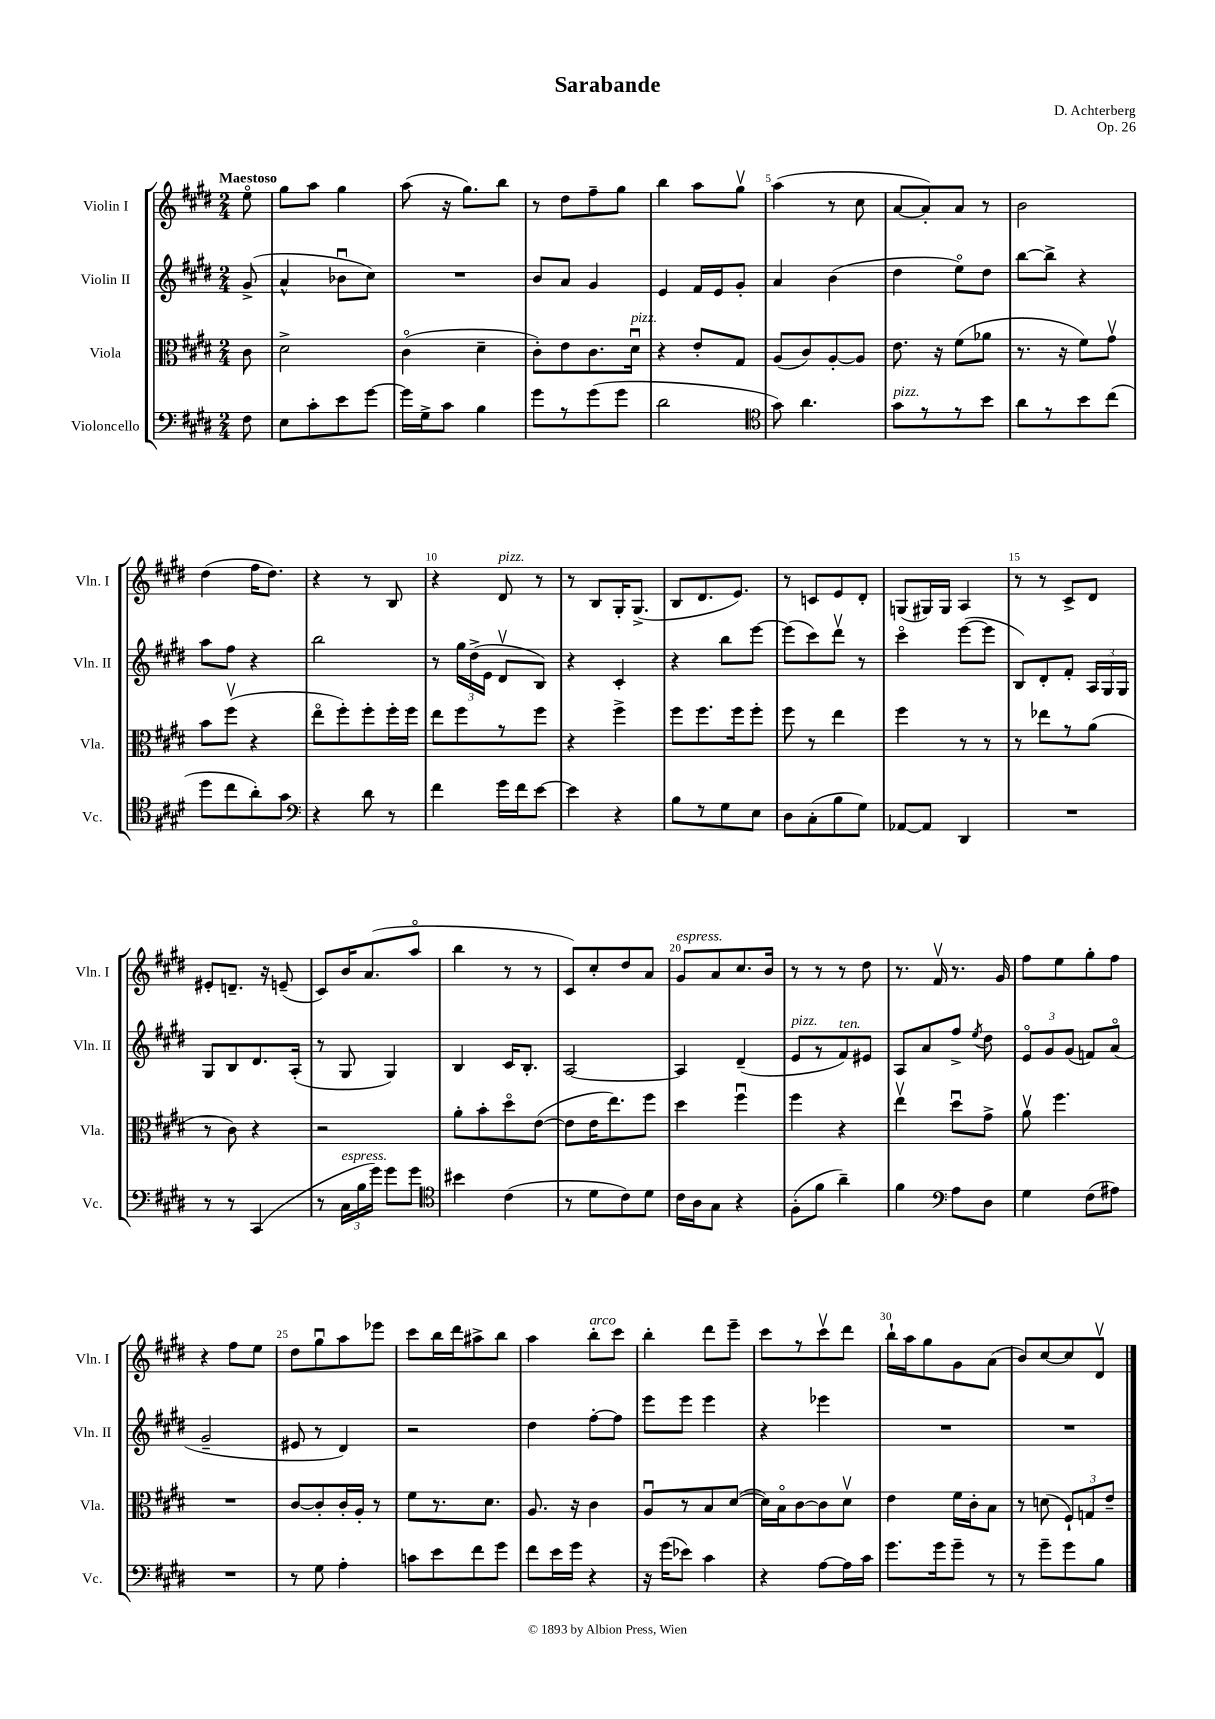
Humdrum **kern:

**kern	**kern	**kern	**kern
*staff4	*staff3	*staff2	*staff1
*clefF4	*clefC3	*clefG2	*clefG2
*k[f#c#g#d#]	*k[f#c#g#d#]	*k[f#c#g#d#]	*k[f#c#g#d#]
*M2/4	*M2/4	*M2/4	*M2/4
8F#\	8c#\	(8g#^/	8eeo\
=	=	=	=
8E\L	2d#^\	4a^^/	8gg#\L
8c#'\	.	.	8aa\J
8e\	.	8b-u\L	4gg#\
[8g#\J	.	8cc#\J)	.
=	=	=	=
16g#\]LL	(4c#o\	2r	(8aa\
16G#^\J	.	.	.
8c#\J	.	.	16r
.	.	.	8.gg#\L)
4B\	4d#~\	.	.
.	.	.	8bb\J
=	=	=	=
8g#\L	8c#'\L)	8b/L	8r
8r	8e\	8a/J	8dd#\L
(8g#\	8.c#\	4g#/	8ff#~\
8g#\J	.	.	8gg#\J
.	16d#u\Jk	.	.
=	=	=	=
2d#\	4r	4e/	4bb\
.	8e'/L	16f#/LL	8aa\L
.	.	16e/J	.
.	8G#/J	8g#'/J	8gg#v\J
=	=	=	=
*clefC4	*	*	*
8g#\)	(8A/L	4a/	(4aa\
4.a\	8c#/)	.	.
.	[8A'/	(4b\	8r
.	8A/]J	.	8cc#\
=	=	=	=
8g#\L	8.e\	4dd#\	[8a/L
8r	.	.	8a'/])
.	16r	.	.
8r	(8f#\L	8eeo\L)	8a/J
8b\J	8a-\J	8dd#\J	8r
=	=	=	=
8a\L	8.r	[8bb\L	2b\
8r	.	8bb^\]J	.
.	16r	.	.
8b\	8f#\L)	4r	.
(8cc#\J	8g#v\J	.	.
=	=	=	=
8dd#\L	8b\L	8aa\L	(4dd#\
8cc#\	(8ff#v\J	8ff#\J	.
8a'\)	4r	4r	16ff#\LK
.	.	.	8.dd#\J)
8g#\J	.	.	.
=	=	=	=
*clefF4	*	*	*
4r	8eeo\L	2bb\	4r
.	8ff#'\)	.	.
8d#\	8ff#'\	.	8r
8r	16ff#'\L	.	8B/
.	16ff#\JJ	.	.
=	=	=	=
4f#\	8ee\L	8r	4r
.	8ff#\	24gg#\LL	.
.	.	(24dd#^\	.
.	.	24e\JJ	.
16g#\LL	8r	8d#v/L	8d#/
16f#\J	.	.	.
[8e\J	8ff#\J	8B/J)	8r
=	=	=	=
4e\]	4r	4r	8r
.	.	.	8B/L
4r	4ff#^\	4c#'/	16G#'/K
.	.	.	(8.G#^/J
=	=	=	=
8B\L	8ff#\L	4r	8B/L
8r	8.ff#\	.	8.d#/
8G#\	.	8bb\L	.
.	16ff#\k	.	8.e/J)
8E\J	8ff#'\J	[8eee\J	.
=	=	=	=
8D#\L	8ff#\	(8eee\]L	8r
(8C#'\	8r	8ccc#\)	8c/L
8B\	4ee\	8ddd#v\J	8e/
8G#\J)	.	8r	8d#'/J
=	=	=	=
[8AA-/L	4ff#\	4ccc#o\	(8G/L
8AA-/]J	.	.	16G#/L)
.	.	.	16G#/JJ
4DD#/	8r	([8eee\L	4A/
.	8r	8eee\]J	.
=	=	=	=
2r	8r	8B/L)	8r
.	8ee-\L	8d#'/	8r
.	8r	8f#'/J	8c#^/L
.	(8a\J	24A/LL	8d#/J
.	.	24G#/	.
.	.	24G#/JJ	.
=	=	=	=
8r	8r	8G#/L	8e#'/L
8r	8c#\)	8B/	8.d~/J
(4CC#/	4r	8.d#/	.
.	.	.	16r
.	.	.	(8e~/
.	.	(16A'/Jk	.
=	=	=	=
8r	2r	8r	8c#/L)
24C#\LL	.	8G#/	16b/K
24B\	.	.	.
.	.	.	(8.a/
24g#\JJ)	.	.	.
8g#\L	.	4G#/)	.
8g#\J	.	.	8aao/J
=	=	=	=
*clefC4	*	*	*
4b#\	8a'\L	4B/	4bb\
.	8b'\	.	.
(4c#\	8dd#o\	16c#/LK	8r
.	.	8.B'/J	.
.	([8e\J	.	8r
=	=	=	=
8r	8e\]L	[2A/	8c#/L)
8d#\L	16e\K	.	8cc#'/
.	8.ee\)	.	.
8c#\)	.	.	8dd#/
8d#\J	8ff#\J	.	8a/J
=	=	=	=
16c#\LL	4dd#\	4A/]	8g#/L
16A\J	.	.	.
8G#\J	.	.	8a/
4r	4ff#u\	(4d#~/	8.cc#/
.	.	.	16b/Jk
=	=	=	=
(8F#'\L	4ff#\	8e/L	8r
8f#\J	.	8r	8r
4a~\)	4r	8f#/)	8r
.	.	8e#/J	8dd#\
=	=	=	=
4f#\	4eev\	8A/L	8.r
.	.	8a/	.
.	.	.	16f#v/
*clefF4	*	*	*
8A\L	8dd#u\L	8ff#^/J	8.r
.	.	8qee/	.
8D#\J	8g#^\J	8dd#\	.
.	.	.	16g#/
=	=	=	=
4G#\	8av\	12eo/L	8ff#\L
.	.	12g#/	.
.	4.ff#\	.	8ee\
.	.	(12g#/J	.
(8F#\L	.	8f/L)	8gg#'\
8A#\J)	.	(8ao/J	8ff#\J
=	=	=	=
2r	2r	2g#~/	4r
.	.	.	8ff#\L
.	.	.	8ee\J
=	=	=	=
8r	[8c#/L	8e#/	8dd#\L
8G#\	8c#'/]	8r	8gg#u\
4A'\	16c#'/L	4d#/)	8aa\
.	16A'/JJ	.	.
.	8r	.	8eee-\J
=	=	=	=
8c\L	8f#\L	2r	8ccc#\L
8e\	8.r	.	16bb\L
.	.	.	16ddd#\J
8f#\	.	.	8aa#^\
.	8.d#\J	.	.
8g#\J	.	.	8bb\J
=	=	=	=
8f#\L	8.A/	4dd#\	4aa\
16e\L	.	.	.
16g#\JJ	16r	.	.
4r	4c#\	[8ff#'\L	8bb'\L
.	.	8ff#\]J	8ccc#\J
=	=	=	=
16r	8Au/L	8eee\L	4bb'\
(16g#\LK	.	.	.
8e-\J)	8r	8eee\J	.
4c#\	8B/	4eee\	8ddd#\L
.	([8d#/J	.	8eee~\J
=	=	=	=
4r	16d#\]LL)	4r	8ccc#\L
.	16Bo\J	.	.
.	[8c#\	.	8r
[8A\L	8c#\]	4eee-\	8ccc#v\
16A\]L	8d#v\J	.	8ddd#\J
16c#\JJ	.	.	.
=	=	=	=
8.g#\L	4e\	2r	16bb`\LL
.	.	.	16aa\J
.	.	.	8gg#\
16g#\k	.	.	.
8g#~\J	16f#\LL	.	8g#\
.	16c#'\J	.	.
8r	8B\J	.	(8a\J
=	=	=	=
8r	8r	2r	8b/L)
8g#~\L	(8d\	.	[8cc#/
8g#\	12F#`/L)	.	8cc#/]
.	12G/	.	.
8B\J	.	.	8d#v/J
.	12e~/J	.	.
==	==	==	==
*-	*-	*-	*-
